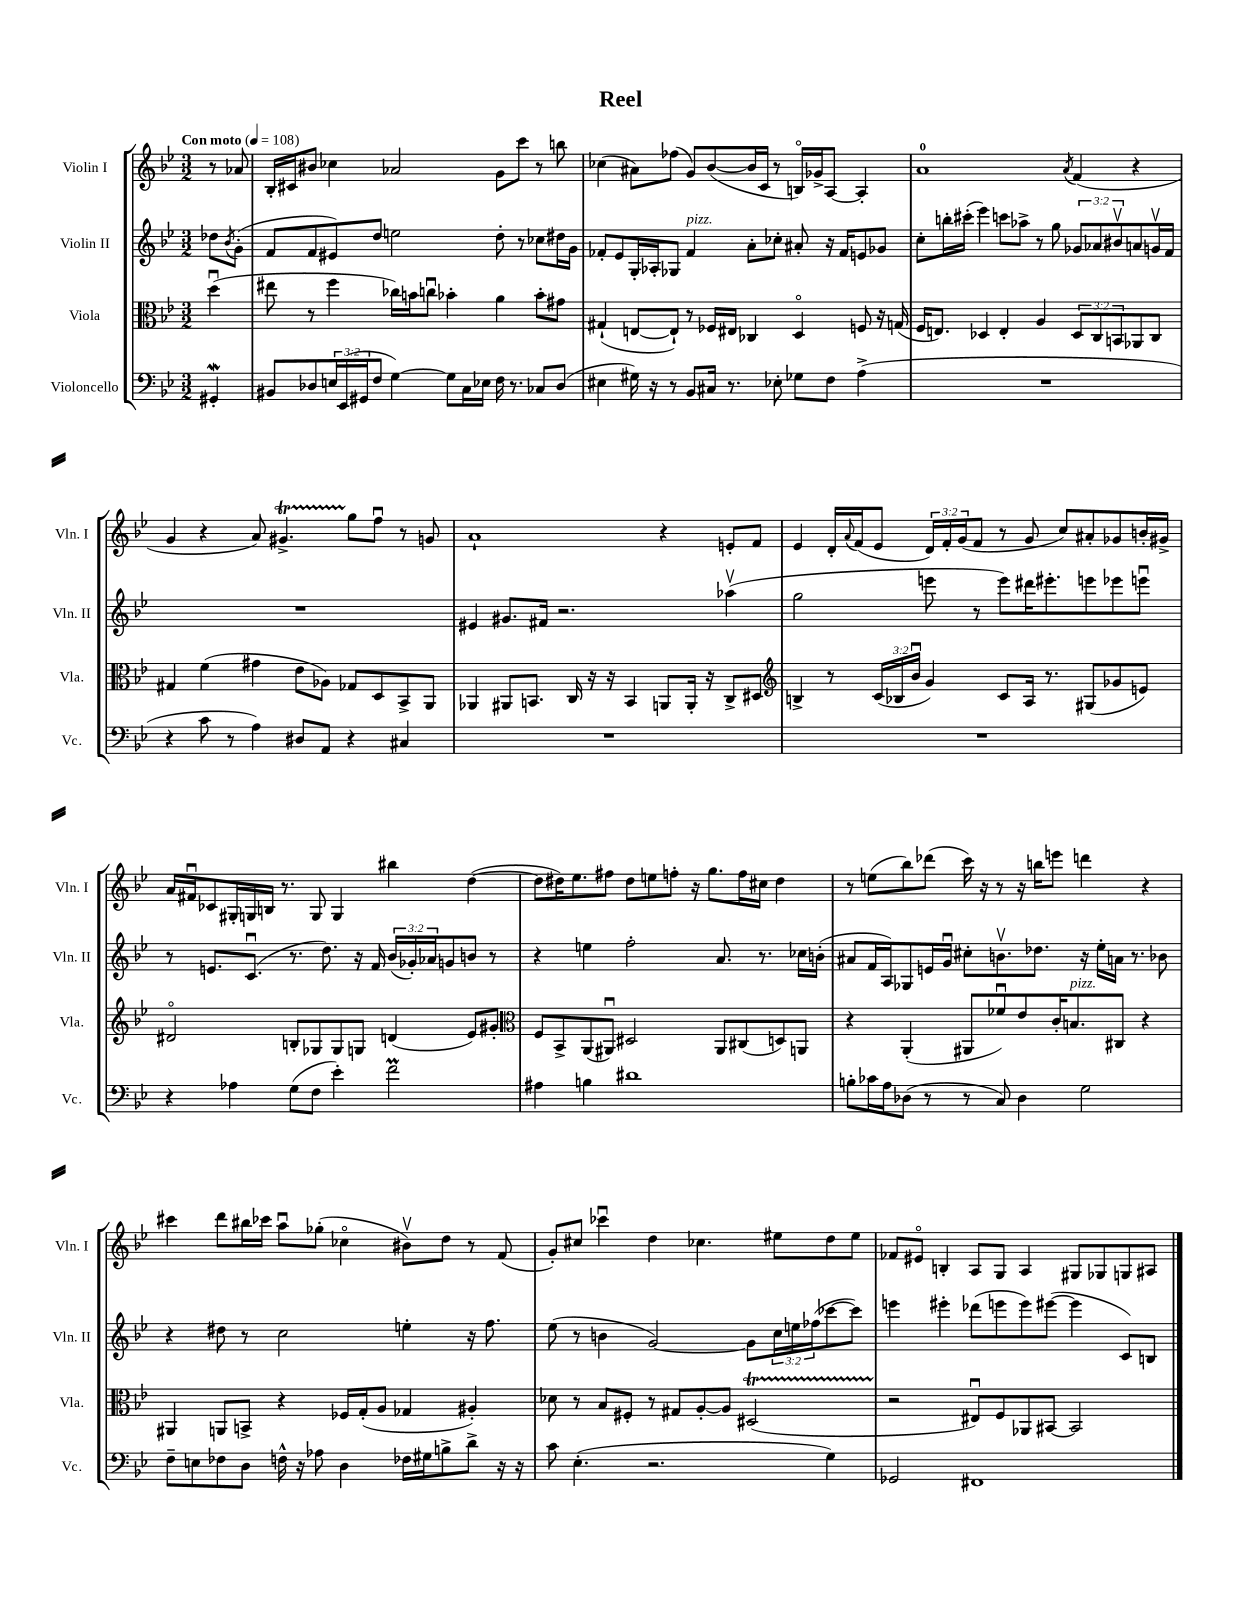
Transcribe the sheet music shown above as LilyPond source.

\header { title = "Reel" }
<<
\new StaffGroup <<
\new Staff = "s0" \with { instrumentName = "Violin I" shortInstrumentName = "Vln. I" } {
    \clef treble \key bes \major \numericTimeSignature \time 3/2 \override Staff.TupletNumber.text = #tuplet-number::calc-fraction-text \partial 4 \tempo "Con moto" 4 = 108
    r8 aes'8 |
    bes16-. cis'16 bis'8 ces''4 aes'2 g'8 c'''8 r8 b''8 |
    ces''4( ais'8) fes''8( g'8) bes'8~( bes'16 c'16 r8 b16\flageolet) ges'16-> a8~ a4-. |
    a'1-0 \acciaccatura { a'8 } f'4( r4 |
    g'4 r4 a'8) gis'4.->\startTrillSpan g''8\stopTrillSpan f''8\downbow r8 g'8 |
    a'1-! r4 e'8-. f'8 |
    ees'4 d'16-. \appoggiatura { a'8 } f'16( ees'8 \tuplet 3/2 { d'16) f'16-. g'16( } f'8 r8 g'8 c''8) ais'8-. ges'8 b'16-. gis'16-> |
    a'16 fis'16\downbow ces'8 gis16-. g16 b16 r8. g8 g4 bis''4 d''4~( |
    d''8 dis''16) ees''8. fis''8 dis''8 e''8 f''8-. r16 g''8. f''16 cis''16 dis''4 |
    r8 e''8( bes''8) des'''8( c'''16) r16 r8 r16 b''16 e'''8 d'''4 r4 |
    cis'''4 d'''8 bis''16 ces'''16 a''8\downbow ges''8-.( ces''4\flageolet bis'8\upbow) d''8 r8 f'8( |
    g'8-.) cis''8 ces'''4\downbow d''4 ces''4. eis''8 d''8 eis''8 |
    fes'8 eis'8\flageolet b4-. a8 g8 a4 gis8 ges8 g8 ais8 \bar "|." |
}
\new Staff = "s1" \with { instrumentName = "Violin II" shortInstrumentName = "Vln. II" } {
    \clef treble \key bes \major \numericTimeSignature \time 3/2 \override Staff.TupletNumber.text = #tuplet-number::calc-fraction-text \partial 4
    des''8 \acciaccatura { bes'8 } g'8-.( |
    f'8 f'8 eis'8) d''8 e''2 d''8-. r8 ces''8 dis''16 g'16 |
    fes'8-. ees'8 g16-. aes16-. ges8 fes'4^\markup { \italic "pizz." } a'8-. ces''8-. ais'8-. r16 fes'16 e'8 ges'8 |
    c''8-. b''16-. cis'''16-.( ees'''4) c'''8 aes''8-> r8 g''8 \tuplet 3/2 { ges'8 aes'8 bis'8\upbow } a'8 g'16\upbow f'16 |
    R1. |
    eis'4 gis'8. fis'16 r2. aes''4\upbow( |
    g''2 e'''8 r8 e'''8) dis'''16 eis'''8.-. e'''8 ees'''8 e'''8\downbow |
    r8 e'8. c'8.\downbow( r8. d''8.) r16 f'16 \tuplet 3/2 { bes'16( ges'16-.) aes'16 } g'8 b'8 r8 |
    r4 e''4 f''2-. a'8. r8. ces''16 b'16-.( |
    ais'8 f'16 a16) ges8 e'16 g'16\downbow cis''8-. b'8.\upbow des''8. r16 ees''16-. a'16 r8. bes'8 |
    r4 dis''8 r8 c''2 e''4-. r16 f''8. |
    ees''8( r8 b'4 g'2~) g'8 \tuplet 3/2 { c''16 e''16 fes''16( } ces'''8~ ces'''8) |
    e'''4 eis'''4-. des'''8( e'''8 e'''8) eis'''8~( eis'''4 c'8) b8 \bar "|." |
}
\new Staff = "s2" \with { instrumentName = "Viola" shortInstrumentName = "Vla." } {
    \clef alto \key bes \major \numericTimeSignature \time 3/2 \override Staff.TupletNumber.text = #tuplet-number::calc-fraction-text \partial 4
    d''4\downbow( |
    eis''8 r8 f''4 ces''16) b'16 c''8\downbow bes'4-. a'4 bes'8-. gis'8 |
    gis4-!( e8~ e8-!) r8 fes16 eis16 ces4 d4\flageolet f8 r16 g16( |
    f16 e8.) des4 e4-. a4 \tuplet 3/2 { des8 c8 b,8 } aes,8 c8 |
    gis4 f'4( gis'4 ees'8 aes8) ges8 d8 bes,8-> a,8 |
    aes,4 ais,8 b,8. c16 r16 r16 b,4 a,8 a,16-. r16 c8-> dis8 |
    \clef treble b4-> r8 \tuplet 3/2 { c'16( bes16 bes'16\downbow } g'4) c'8 a16 r8. gis8( ges'8 e'8) |
    dis'2\flageolet b8-. ges8 ges8 g8 d'4( ees'8) gis'8-. |
    \clef alto f8 bes,8-> a,8( ais,8\downbow) dis2 ais,8 cis8( d8) a,8 |
    r4 a,4-.( ais,8 fes'8\downbow) ees'8 c'16-. b8.^\markup { \italic "pizz." } cis8 r4 |
    ais,4 a,8 b,8-> r4 fes16 g16-.( a8 ges4 ais4-.) |
    des'8 r8 bes8 fis8-. r8 gis8 a8~-. a8 dis2\startTrillSpan( |
    r2\stopTrillSpan eis8\downbow) f8 aes,8 bis,8~ bis,2 \bar "|." |
}
\new Staff = "s3" \with { instrumentName = "Violoncello" shortInstrumentName = "Vc." } {
    \clef bass \key bes \major \numericTimeSignature \time 3/2 \override Staff.TupletNumber.text = #tuplet-number::calc-fraction-text \partial 4
    gis,4-.\mordent |
    bis,8 des8 \tuplet 3/2 { e16 ees,16( gis,16 } f8 g4~) g8 c16 ees16 f16 r8. ces8 des8( |
    eis4 gis16) r16 r8 bes,8 cis16 r8. ees8-. ges8 f8 a4->( |
    R1. |
    r4 c'8 r8 a4) dis8 a,8 r4 cis4 |
    R1. |
    R1. |
    r4 aes4 g8( f8 ees'4-.) f'2\prall |
    ais4 b4 dis'1 |
    b8-. ces'16 a16 des8( r8 r8 c8) des4 g2 |
    f8-- e8 fes8 d8 f16-^ r16 aes8 d4 fes16 gis16 b8-> d'8-> r16 r16 |
    c'8 ees4.-.( r2. g4) |
    ges,2 fis,1 \bar "|." |
}
>>
>>
\layout { \context { \Score \remove "Bar_number_engraver" } }
